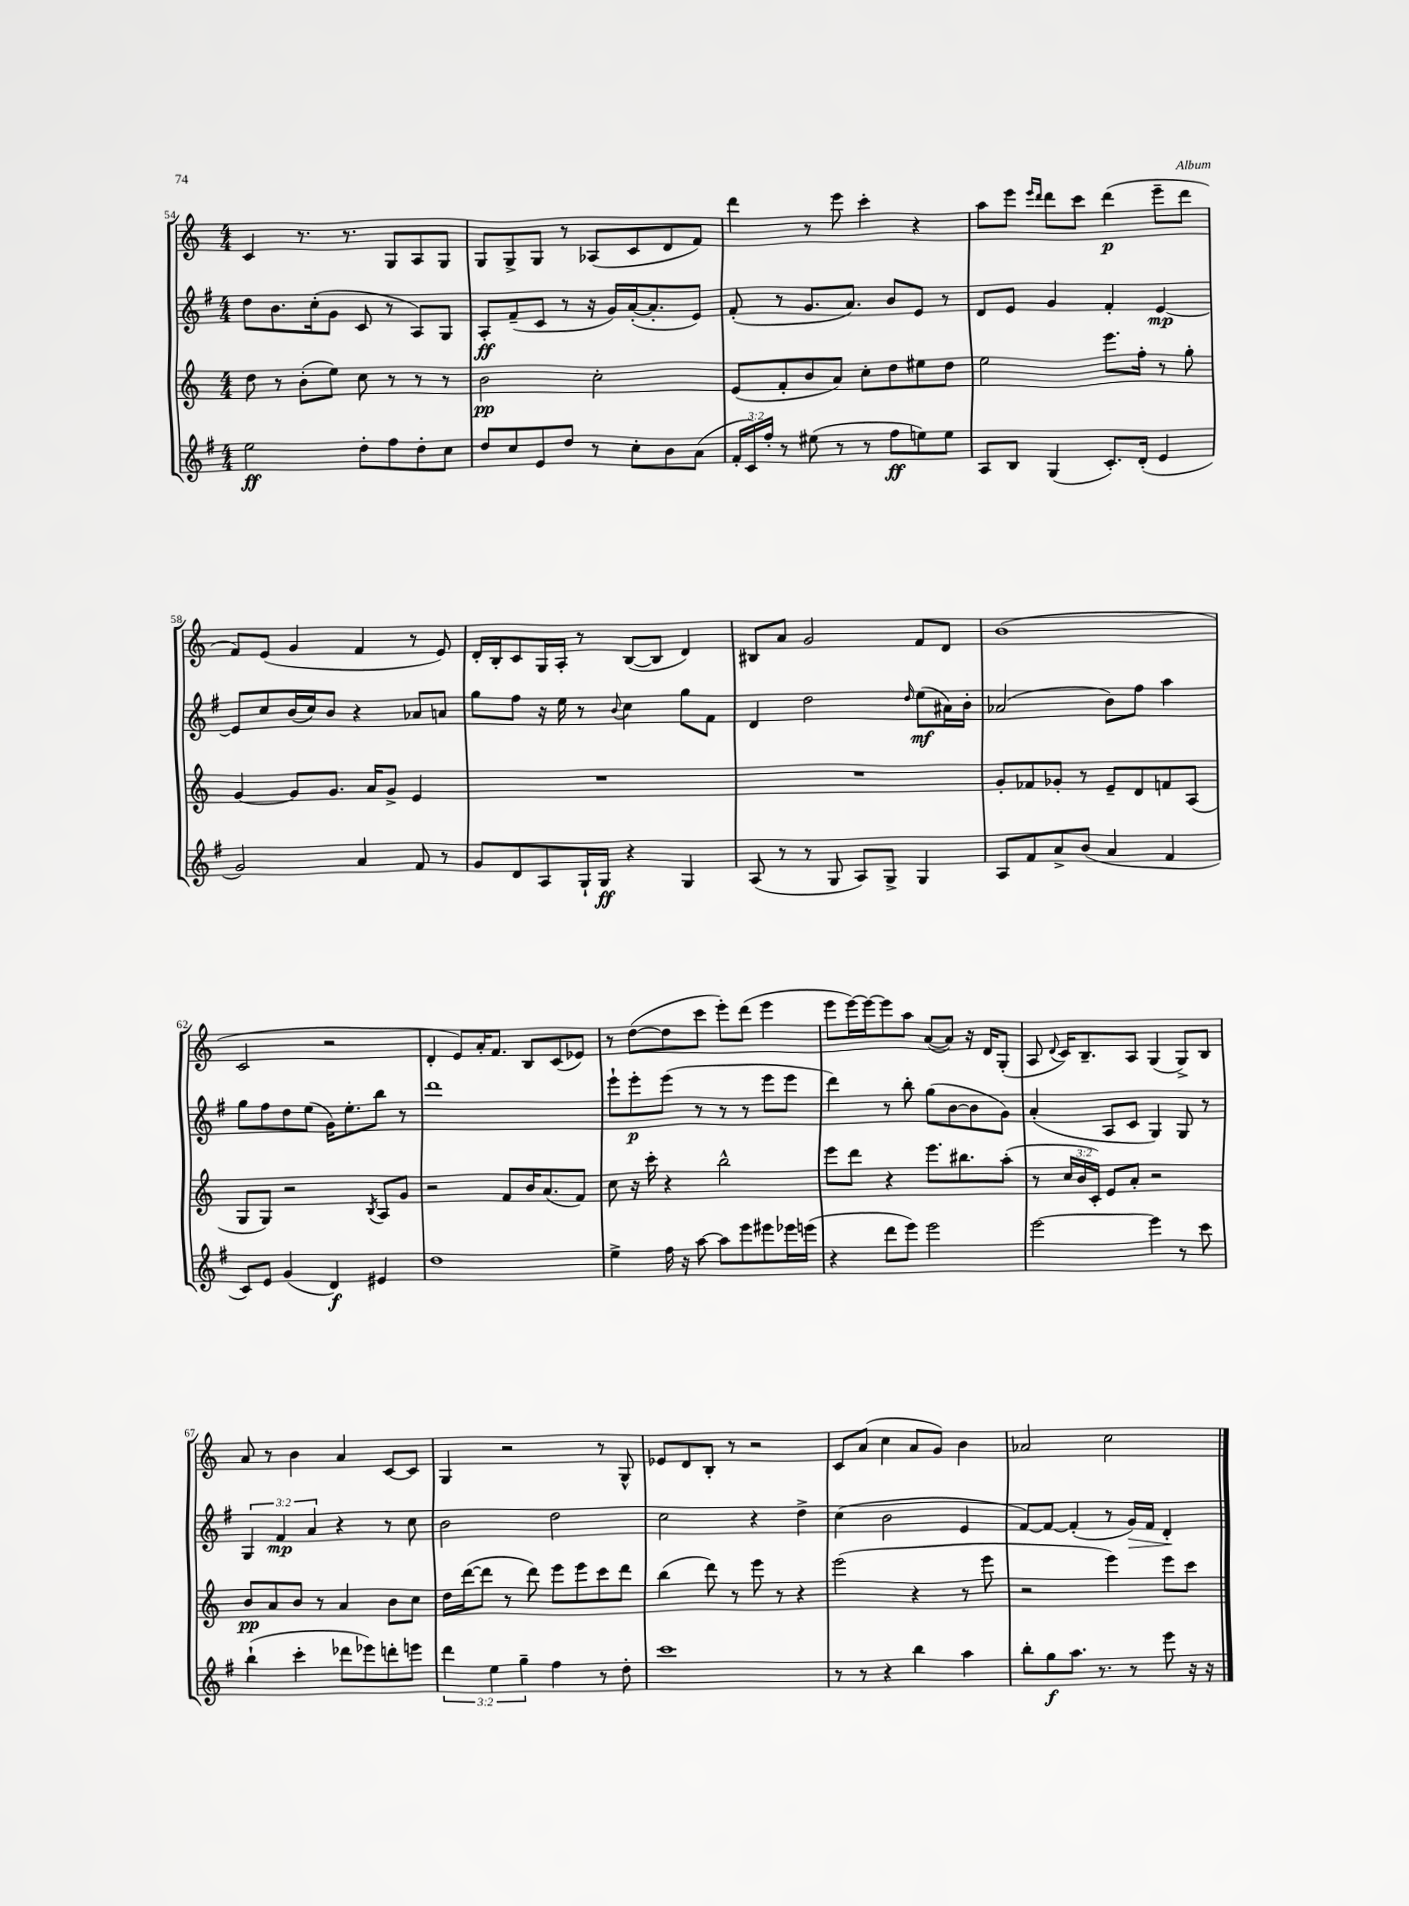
<<
\new StaffGroup <<
\new Staff = "s0" {
    \clef treble \key c \major \numericTimeSignature \time 4/4
    \autoBeamOff c'4 r8. r8. g8[ a8 g8] |
    g8[ g8-> g8] r8 aes8[( c'8 d'8 f'8]) |
    d'''4 r8 e'''8 c'''4-. r4 |
    a''8[ e'''8] \grace { e'''16[ d'''16] } d'''8[ c'''8] d'''4\p( e'''8[-- d'''8] |
    f'8[) e'8]( g'4 f'4 r8 e'8) |
    d'16[-. b16-. c'8 g16 a16]-. r8 b8[~( b8] d'4) |
    bis8[ a'8] g'2 f'8[ d'8] |
    b'1( |
    c'2 r2 |
    d'4-. e'8[) a'16-. f'8.] b8[ c'8( ees'8]) |
    r8 d''8[~( d''8 c'''8] e'''8[-.) d'''8]( e'''4 |
    e'''8[ e'''16~) e'''16~ e'''8 a''8] a'8[~( a'8]) r16 d'16[ g8]-.( |
    a8 \appoggiatura { d'8 } c'16[) b8.-- a8] g4( g8[->) b8] |
    a'8 r8 b'4 a'4 c'8[~ c'8] |
    g4 r2 r8 g8-^ |
    ees'8[ d'8 b8]-. r8 r2 |
    c'8[ a'8]( c''4 a'8[ g'8]) b'4 |
    aes'2 c''2 \bar "|." |
}
\new Staff = "s1" {
    \clef treble \key g \major \numericTimeSignature \time 4/4 \override Staff.TupletNumber.text = #tuplet-number::calc-fraction-text
    \autoBeamOff d''8[ b'8. c''16-.( g'8] c'8 r8 a8[) g8] |
    a8[-.\ff fis'8--( c'8] r8 r16 g'16[) a'16~-.( a'8.-. e'8]) |
    fis'8-.( r8 g'8.[ a'8.]) b'8[ e'8] r8 |
    d'8[ e'8] g'4 fis'4-. e'4~\mp |
    e'8[ c''8 b'16( c''16) b'8] r4 aes'8[ a'8] |
    g''8[ fis''8] r16 e''16 r8 \appoggiatura { b'8 } c''4 g''8[ fis'8] |
    d'4 d''2 \grace { d''16 } e''8[\mf( ais'16) b'16]-. |
    aes'2( b'8[) fis''8] a''4 |
    g''8[ fis''8 d''8 e''8]( g'16[) e''8.-. b''8] r8 |
    d'''1 |
    e'''8[-! e'''8-.\p e'''8]( r8 r8 r8 e'''8[ e'''8] |
    d'''4) r8 b''8-. g''8[( b'8~ b'8 g'8]) |
    a'4-.( a8[ c'8] g4) g8 r8 |
    \tuplet 3/2 { g4 fis'4\mp a'4 } r4 r8 c''8 |
    b'2 d''2 |
    c''2 r4 d''4-> |
    c''4( b'2 e'4 |
    fis'8[~) fis'8]~ fis'4-.( r8 g'16[\>) fis'16] d'4-.\! \bar "|." |
}
\new Staff = "s2" {
    \clef treble \key c \major \numericTimeSignature \time 4/4 \override Staff.TupletNumber.text = #tuplet-number::calc-fraction-text
    \autoBeamOff d''8 r8 b'8[-.( e''8]) c''8 r8 r8 r8 |
    b'2\pp c''2-. |
    e'8[( f'8-. b'8 a'8]) c''8[-. d''8 eis''8 d''8] |
    e''2 e'''8.[ f''16]-. r8 g''8-. |
    g'4~ g'8[ g'8.] a'16[ g'8]-> e'4 |
    R1 |
    R1 |
    g'8[-. fes'8 ges'8]-. r8 e'8[-- d'8 f'8 a8]( |
    g8[ g8]) r2 \acciaccatura { b8 } a8[ g'8] |
    r2 f'8[ b'16 a'8.( f'8]) |
    c''8 r16 c'''16-. r4 b''2-^ |
    e'''8[ d'''8] r4 e'''8.[ bis''8. a''8]-.( |
    r8 \tuplet 3/2 { c''16[ b'16 c'16]-.) } e'8[ a'8]-. r2 |
    b'8[\pp a'8 b'8] r8 a'4 b'8[ c''8] |
    d''16[ d'''16~( d'''8] r8 d'''8) e'''8[ e'''8 c'''8 d'''8] |
    b''4( d'''8) r8 e'''8 r8 r4 |
    e'''2( r4 r8 e'''8 |
    r2 e'''4) e'''8[ c'''8] \bar "|." |
}
\new Staff = "s3" {
    \clef treble \key g \major \numericTimeSignature \time 4/4 \override Staff.TupletNumber.text = #tuplet-number::calc-fraction-text
    \autoBeamOff e''2\ff d''8[-. fis''8 d''8-. c''8] |
    d''8[ c''8 e'8 d''8] r8 c''8[-. b'8 a'8]( |
    \tuplet 3/2 { fis'16[-. c'16) fis''16]-. } r8 eis''8( r8 r8 fis''8[\ff e''8) e''8] |
    a8[ b8] g4( c'8.[-.) d'16]-.( e'4 |
    g'2) a'4 fis'8 r8 |
    g'8[ d'8 a8 g16-! g16]\ff r4 g4 |
    a8( r8 r8 g8 a8[) g8]-> g4 |
    a8[ fis'8 a'8-> b'8]( a'4 fis'4 |
    c'8[) e'8] g'4( d'4\f) eis'4 |
    d''1 |
    e''4-> fis''16 r16 a''8~ a''8[ e'''8 eis'''8 ees'''16 e'''16]( |
    r4 d'''8[ e'''8]) e'''2 |
    e'''2~ e'''4 r8 c'''8 |
    b''4-!( c'''4-. des'''8[ ees'''8) d'''8-. e'''8] |
    \tuplet 3/2 { d'''4 e''4 g''4-- } fis''4 r8 d''8-. |
    c'''1 |
    r8 r8 r4 b''4 a''4 |
    b''8[-. g''8\f a''8.] r8. r8 e'''8 r16 r16 \bar "|." |
}
>>
>>
\layout { \context { \Score currentBarNumber = #54 } }
